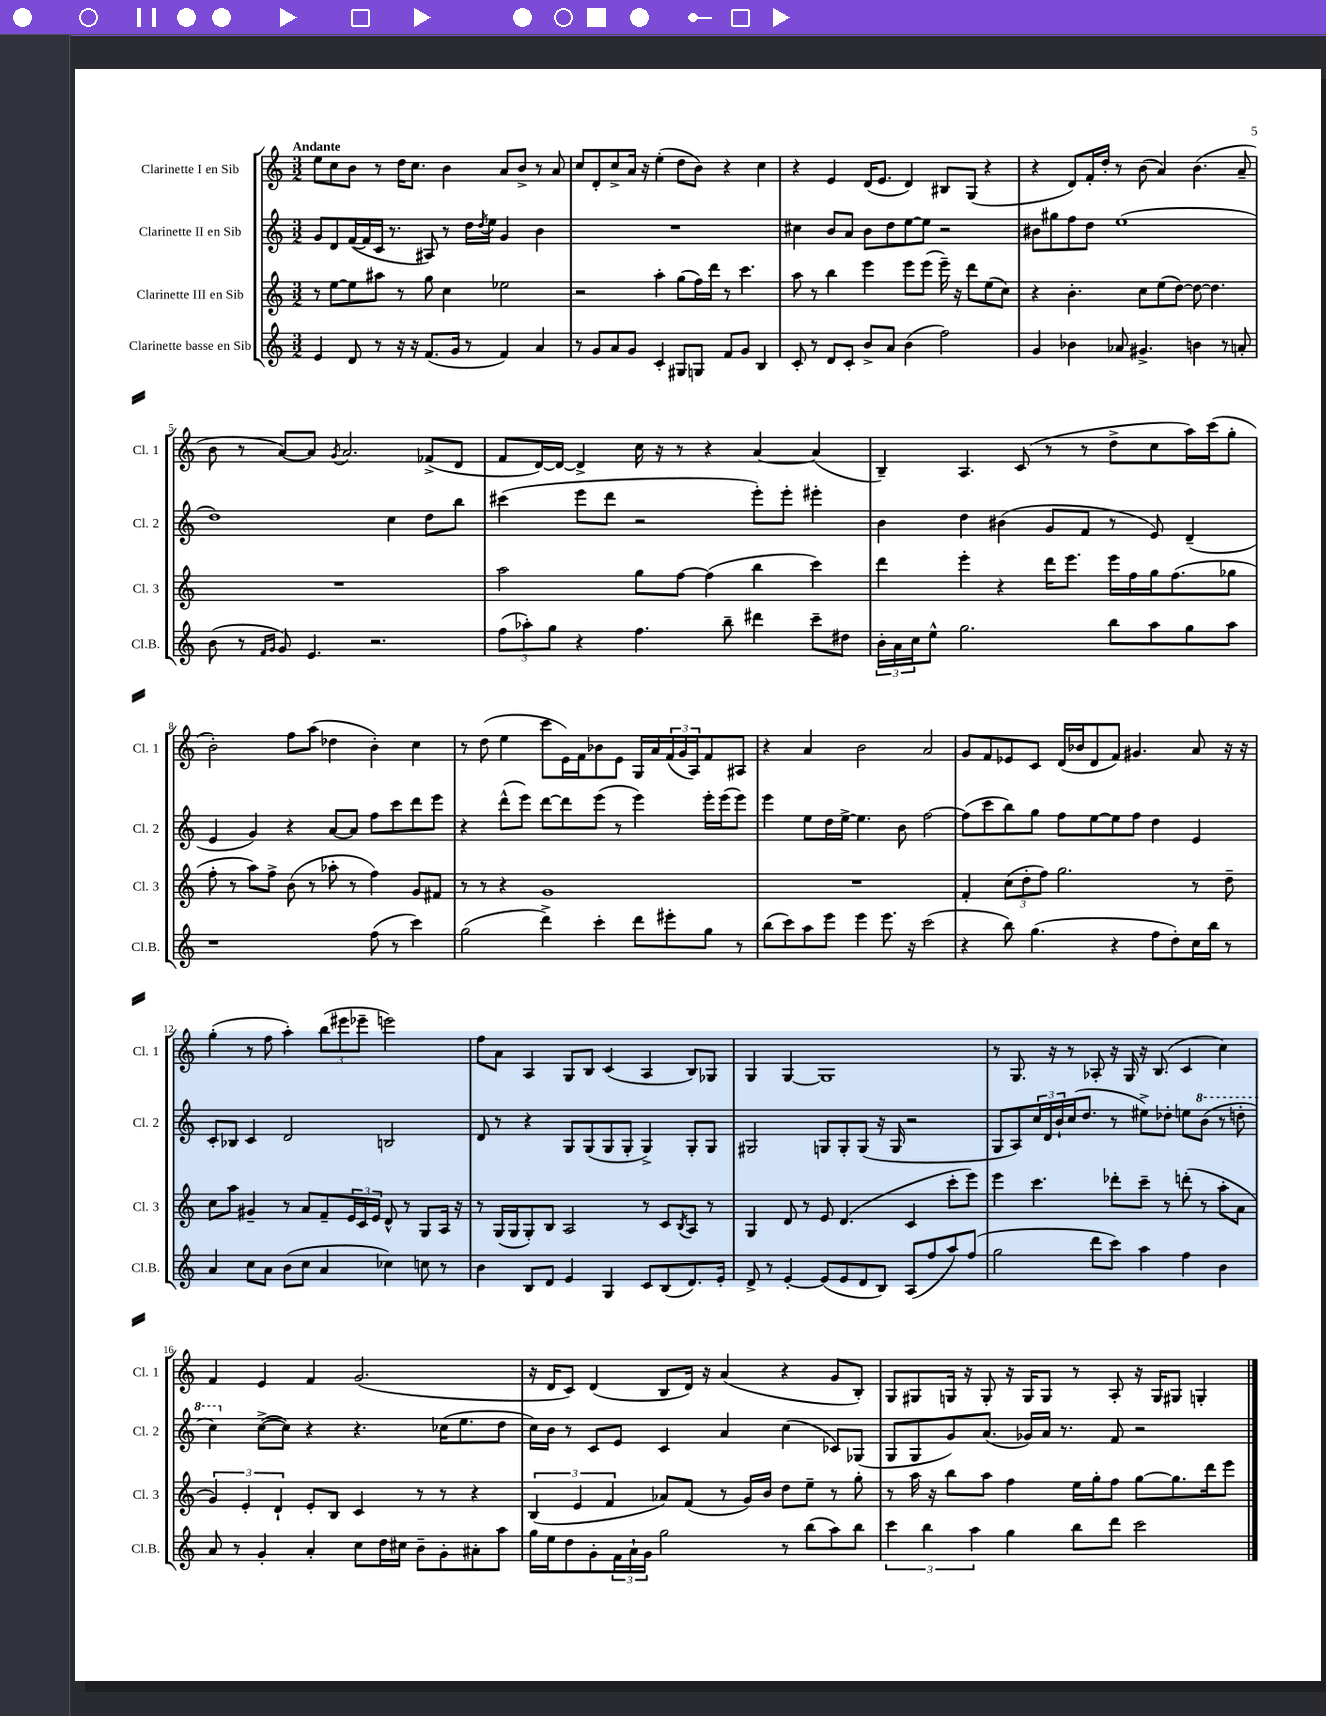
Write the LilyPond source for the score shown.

<<
\new StaffGroup <<
\new Staff = "s0" \with { instrumentName = "Clarinette I en Sib" shortInstrumentName = "Cl. 1" } {
    \clef treble \key c \major \numericTimeSignature \time 3/2 \tempo "Andante"
    e''8 c''8 b'8 r8 d''16 c''8. b'4 a'8 b'8-> r8 a'8 |
    c''8 d'8-. c''8-> a'16 r16 e''4-.( d''8 b'8) r4 c''4 |
    r4 e'4 d'16( e'8. d'4) bis8 g8( r4 |
    r4 d'8) f'16-. d''16-. r8 b'8( a'4) b'4.( a'8-- |
    b'8 r8 a'8~) a'8 \acciaccatura { g'8 } a'2. fes'8->( d'8 |
    f'8 d'16~) d'16~ d'4-> c''16 r16 r8 r4 a'4~ a'4( |
    b4--) a4. c'8( r8 r8 d''8-> c''8 a''16) c'''16( g''8-. |
    b'2-.) f''8 a''8( des''4 b'4-.) c''4 |
    r8 d''8( e''4 c'''8 e'16) f'16 bes'8 e'8 g16 a'16 \tuplet 3/2 { f'16( g'16 a16) } f'8 ais8 |
    r4 a'4 b'2 a'2 |
    g'8 f'8 ees'8 c'8 d'16( bes'16 d'8 f'8) gis'4. a'8 r16 r16 |
    g''4-.( r8 f''8 a''4-.) \tuplet 3/2 { b''8( eis'''8 ees'''8-- } e'''2) |
    f''8 a'8 a4 g8 b8 c'4( a4 b8) ges8 |
    g4 g4~ g1 |
    r8 g8. r16 r8 aes8-. r16 g16 r16 b8.( c'4 c''4) |
    f'4 e'4 f'4 g'2.( |
    r16 d'16 c'8) d'4( b8 d'16) r16 a'4( r4 g'8 b8-.) |
    g8 gis8 g16 r16 g8-. r16 g16 g8 r8 a8-. r16 g16 gis8 g4-. \bar "|." |
}
\new Staff = "s1" \with { instrumentName = "Clarinette II en Sib" shortInstrumentName = "Cl. 2" } {
    \clef treble \key c \major \numericTimeSignature \time 3/2
    g'8 d'8 f'16~( f'16 c'16 r8. ais8) r8 d''16 \acciaccatura { d''8 } e''16 g'4 b'4 |
    R1. |
    cis''4 b'8 a'8 b'8 d''8 e''8~ e''8 r2 |
    bis'8 gis''8 f''8 d''8 e''1( |
    d''1) c''4 d''8 b''8 |
    cis'''4( e'''8 d'''8 r2 e'''8-.) e'''8-. eis'''4-. |
    b'4 d''4 bis'4( g'8 f'8 r8 e'8) d'4--( |
    e'4 g'4) r4 a'8~ a'8 f''8 c'''8 d'''8 e'''8 |
    r4 d'''8-^( e'''8) d'''8~ d'''8 e'''8( r8 e'''4) e'''16-. e'''16( e'''8) |
    e'''4 e''8 d''16 e''16~-> e''4. b'8 f''2~ |
    f''8( c'''8 b''8) g''8 f''8 e''8~ e''8 f''8 d''4 e'4 |
    c'8-. bes8 c'4 d'2 b2 |
    d'8 r8 r4 g8 g8( g8 g8-. g4->) g8-. g8 |
    gis2 g8 g8-. g8( r16 g16 r2 |
    g8 a8) \tuplet 3/2 { c''16 d'16 b'16-! } c''16( d''8. r8 eis''8->) des''8-. e''8 \ottava #1 b''8( r8 d'''!8-. |
    c'''4) \ottava #0 c''8~->( c''8) r4 r4. ces''16( e''8. d''8 |
    c''16) b'16 r8 c'8 e'8 c'4 a'4 c''4( ces'8) ges8( |
    g8 g8 g'8) a'8.( ges'16) a'16 r8. f'8 r2 \bar "|." |
}
\new Staff = "s2" \with { instrumentName = "Clarinette III en Sib" shortInstrumentName = "Cl. 3" } {
    \clef treble \key c \major \numericTimeSignature \time 3/2
    r8 e''8~ e''8 ais''8 r8 g''8 c''4 ees''2 |
    r2 a''4-. g''8( f''16) d'''16 r8 c'''4. |
    a''8 r8 b''4 e'''4 e'''8 e'''8( e'''16--) r16 d'''8 e''8( c''8) |
    r4 b'4.-. c''8 e''8( d''8~) d''8~ d''4. |
    R1. |
    a''2 g''8 f''8~ f''4( b''4 c'''4) |
    d'''4 e'''4-. r4 d'''16 e'''8. e'''16 f''16 g''16 f''8.( ges''8 |
    f''8-. r8 a''8) f''8-> b'8( r8 aes''8-. r8 f''4) g'8 fis'8 |
    r8 r8 r4 g'1 |
    R1. |
    f'4-. \tuplet 3/2 { c''8( d''8-. f''8) } g''2. r8 d''8-- |
    c''8 a''8 gis'4-- r8 a'8 f'8-- \tuplet 3/2 { e'16 c'16 e'16 } d'8-^ r8 g8 a16 r16 |
    r8 g16( g16 g8-.) b8 a2 r8 c'8 \acciaccatura { b8 } a8 r8 |
    g4 d'8 r8 e'8 d'4.( c'4 c'''8-. e'''8) |
    e'''4 c'''4. des'''8-. c'''8-- r8 d'''8-.( r8 a''8-. a'8 |
    \tuplet 3/2 { g'4) e'4-. d'4-! } e'8-. b8 c'4 r8 r8 r4 |
    \tuplet 3/2 { b4( e'4 f'4 } aes'8) f'8( r8 g'16) b'16 d''8 e''8-- r8 g''8-. |
    r8 a''16 r16 b''8 a''8 f''4 e''16 g''16-. f''8 g''8~ g''8. d'''16 e'''8 \bar "|." |
}
\new Staff = "s3" \with { instrumentName = "Clarinette basse en Sib" shortInstrumentName = "Cl.B." } {
    \clef treble \key c \major \numericTimeSignature \time 3/2
    e'4 d'8 r8 r16 r16 f'8.( g'16 r8 f'4) a'4 |
    r8 g'8 a'8 g'8 c'4-. gis8 g8 f'8 g'8 b4 |
    c'8-. r8 d'8 c'8-. b'8-> a'8 b'4( f''2) |
    g'4 bes'4 aes'8 gis'4.-> b'4 r8 a'8-. |
    b'8( r8 \grace { f'16 g'16 } g'8) e'4. r2. |
    \tuplet 3/2 { f''8( aes''8-.) g''8 } r4 f''4. b''8-- dis'''4 c'''8-- dis''8 |
    \tuplet 3/2 { b'16-. a'16 c''16 } e''8-^ g''2. b''8 a''8 g''8 a''8 |
    r1 f''8( r8 c'''4) |
    g''2( d'''4->) c'''4-. d'''8 eis'''8-. g''8 r8 |
    b''8( c'''8) a''8 e'''8 e'''4 e'''8. r16 c'''2( |
    r4 b''8) g''4.( r4 f''8 d''8-.) c''16 b''16 r8 |
    a'4 c''8 a'8 b'8( c''8 a'4 ces''4) c''8 r8 |
    b'4 b8 d'8 e'4 g4 c'8 b8( d'8.) e'16-. |
    d'8-> r8 e'4~-. e'8( e'8 d'8 b8) a8( f''8 a''8) f''8( |
    g''2 d'''8 c'''8) a''4 f''4 b'4 |
    a'8 r8 g'4-. a'4-. c''8 d''16 cis''16 b'8-- g'8-. ais'8-. a''8 |
    g''16 e''16 d''8 g'8-. \tuplet 3/2 { f'16 a'16-! g'16 } g''2 r8 b''8( a''8) b''8 |
    \tuplet 3/2 { c'''4 b''4 a''4 } g''4 b''8 d'''8 c'''2 \bar "|." |
}
>>
>>
